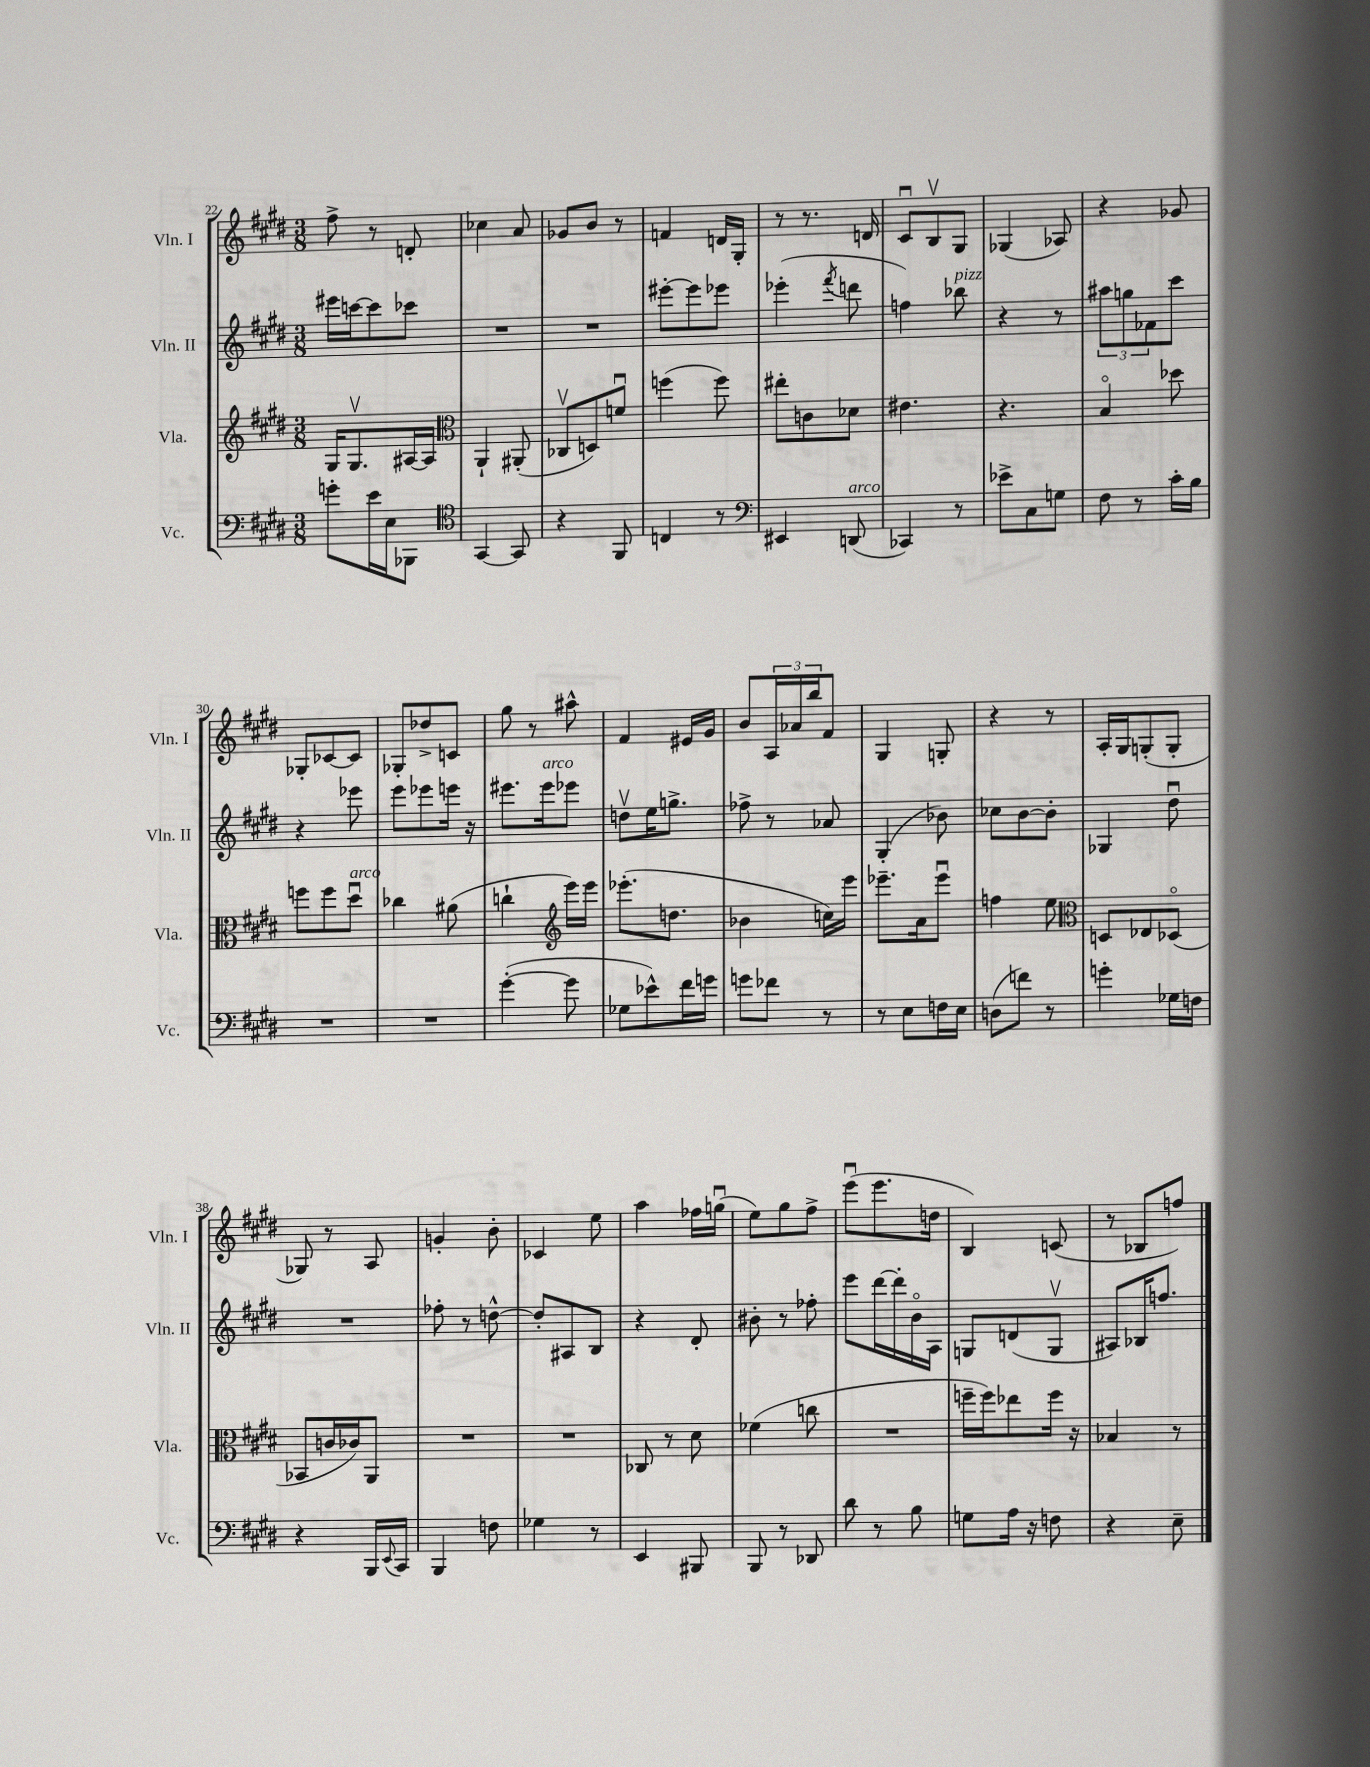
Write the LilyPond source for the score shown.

<<
\new StaffGroup <<
\new Staff = "s0" \with { instrumentName = "Vln. I" shortInstrumentName = "Vln. I" } {
    \clef treble \key e \major \numericTimeSignature \time 3/8
    fis''8-> r8 d'8-. |
    ces''4 a'8 |
    ges'8 b'8 r8 |
    f'4 d'16 gis16-. |
    r8 r8. d'16 |
    cis'8\downbow b8\upbow gis8 |
    ges4( aes8) |
    r4 ges'8 |
    ges8-. ces'8~ ces'8 |
    ges8-. des''8-> c'8 |
    gis''8 r8 ais''8-^ |
    fis'4 eis'16 gis'16 |
    b'8 \tuplet 3/2 { a16 aes'16 b''16 } fis'8 |
    gis4 g8-. |
    r4 r8 |
    a16-. gis16 g8-.( g8-. |
    ges8) r8 a8 |
    g'4-. b'8-. |
    ces'4 e''8 |
    a''4 fes''16 g''16\downbow( |
    e''8) gis''8 fis''8-> |
    e'''8\downbow( e'''8. d''16 |
    b4) c'8( |
    r8 bes8 f''8) \bar "|." |
}
\new Staff = "s1" \with { instrumentName = "Vln. II" shortInstrumentName = "Vln. II" } {
    \clef treble \key e \major \numericTimeSignature \time 3/8
    eis'''16 c'''16~ c'''8 ces'''8 |
    R4. |
    R4. |
    eis'''8~-. eis'''8 ees'''8 |
    ees'''4-.( \acciaccatura { fis'''8 } d'''8 |
    f''4) bes''8^\markup { \italic "pizz." } |
    r4 r8 |
    \tuplet 3/2 { ais''8 g''8 fes'8 } cis'''8 |
    r4 ees'''8 |
    e'''8 ees'''8 e'''16 r16 |
    eis'''8. eis'''16^\markup { \italic "arco" } ees'''8 |
    d''8\upbow e''16 g''8.-> |
    fes''8-> r8 aes'8 |
    gis4-.( bes'8) |
    ces''8 b'8~ b'8-. |
    ges4 dis''8\downbow |
    R4. |
    fes''8-. r8 d''8~-^ |
    d''8-. ais8 b8 |
    r4 dis'8-. |
    bis'8-. r8 fes''8-. |
    e'''8 dis'''16~ dis'''16-. b'16\flageolet a16 |
    g8 d'8( g8\upbow |
    ais8) bes16 f''8. \bar "|." |
}
\new Staff = "s2" \with { instrumentName = "Vla." shortInstrumentName = "Vla." } {
    \clef treble \key e \major \numericTimeSignature \time 3/8
    gis16 gis8.\upbow ais16~ ais16 |
    \clef alto a,4-! ais,8-.( |
    ces8\upbow d8) f'8\downbow |
    f''4( f''8) |
    eis''8-. c'8 des'8 |
    eis'4. |
    r4. |
    b4\flageolet des''8 |
    f''8 f''8 dis''8\downbow^\markup { \italic "arco" } |
    ces''4 ais'8( |
    c''4-! \clef treble e'''16) e'''16 |
    ees'''8.-.( d''8. |
    bes'4 c''16) e'''16 |
    ees'''8.-- a'16 ees'''8\downbow |
    f''4 e''8 |
    \clef alto d8 ees8 des8\flageolet( |
    bes,8 c'16 ces'16) a,8 |
    R4. |
    R4. |
    ces8 r8 dis'8 |
    fes'4( c''8 |
    R4. |
    f''16-- f''16) ees''8 f''16 r16 |
    bes4 r8 \bar "|." |
}
\new Staff = "s3" \with { instrumentName = "Vc." shortInstrumentName = "Vc." } {
    \clef bass \key e \major \numericTimeSignature \time 3/8
    g'8-. e'16 e16 bes,,8 |
    \clef tenor gis,4~ gis,8 |
    r4 fis,8 |
    c4 r8 |
    \clef bass eis,4 d,8^\markup { \italic "arco" }( |
    ces,4) r8 |
    ees'8-> cis8 g8 |
    fis8 r8 cis'16-. b16 |
    R4. |
    R4. |
    gis'4~-.( gis'8 |
    ges8 ees'8-^) fis'16 g'16 |
    g'8 fes'8 r8 |
    r8 e8 f16 e16 |
    d8( f'8) r8 |
    g'4-. ges16 f16 |
    r4 b,,16 \appoggiatura { e,8 } cis,16 |
    b,,4 f8 |
    ges4 r8 |
    e,4 bis,,8 |
    b,,8 r8 des,8 |
    dis'8 r8 b8 |
    g8 a16 r16 f8 |
    r4 e8-- \bar "|." |
}
>>
>>
\layout { \context { \Score currentBarNumber = #22 } }
